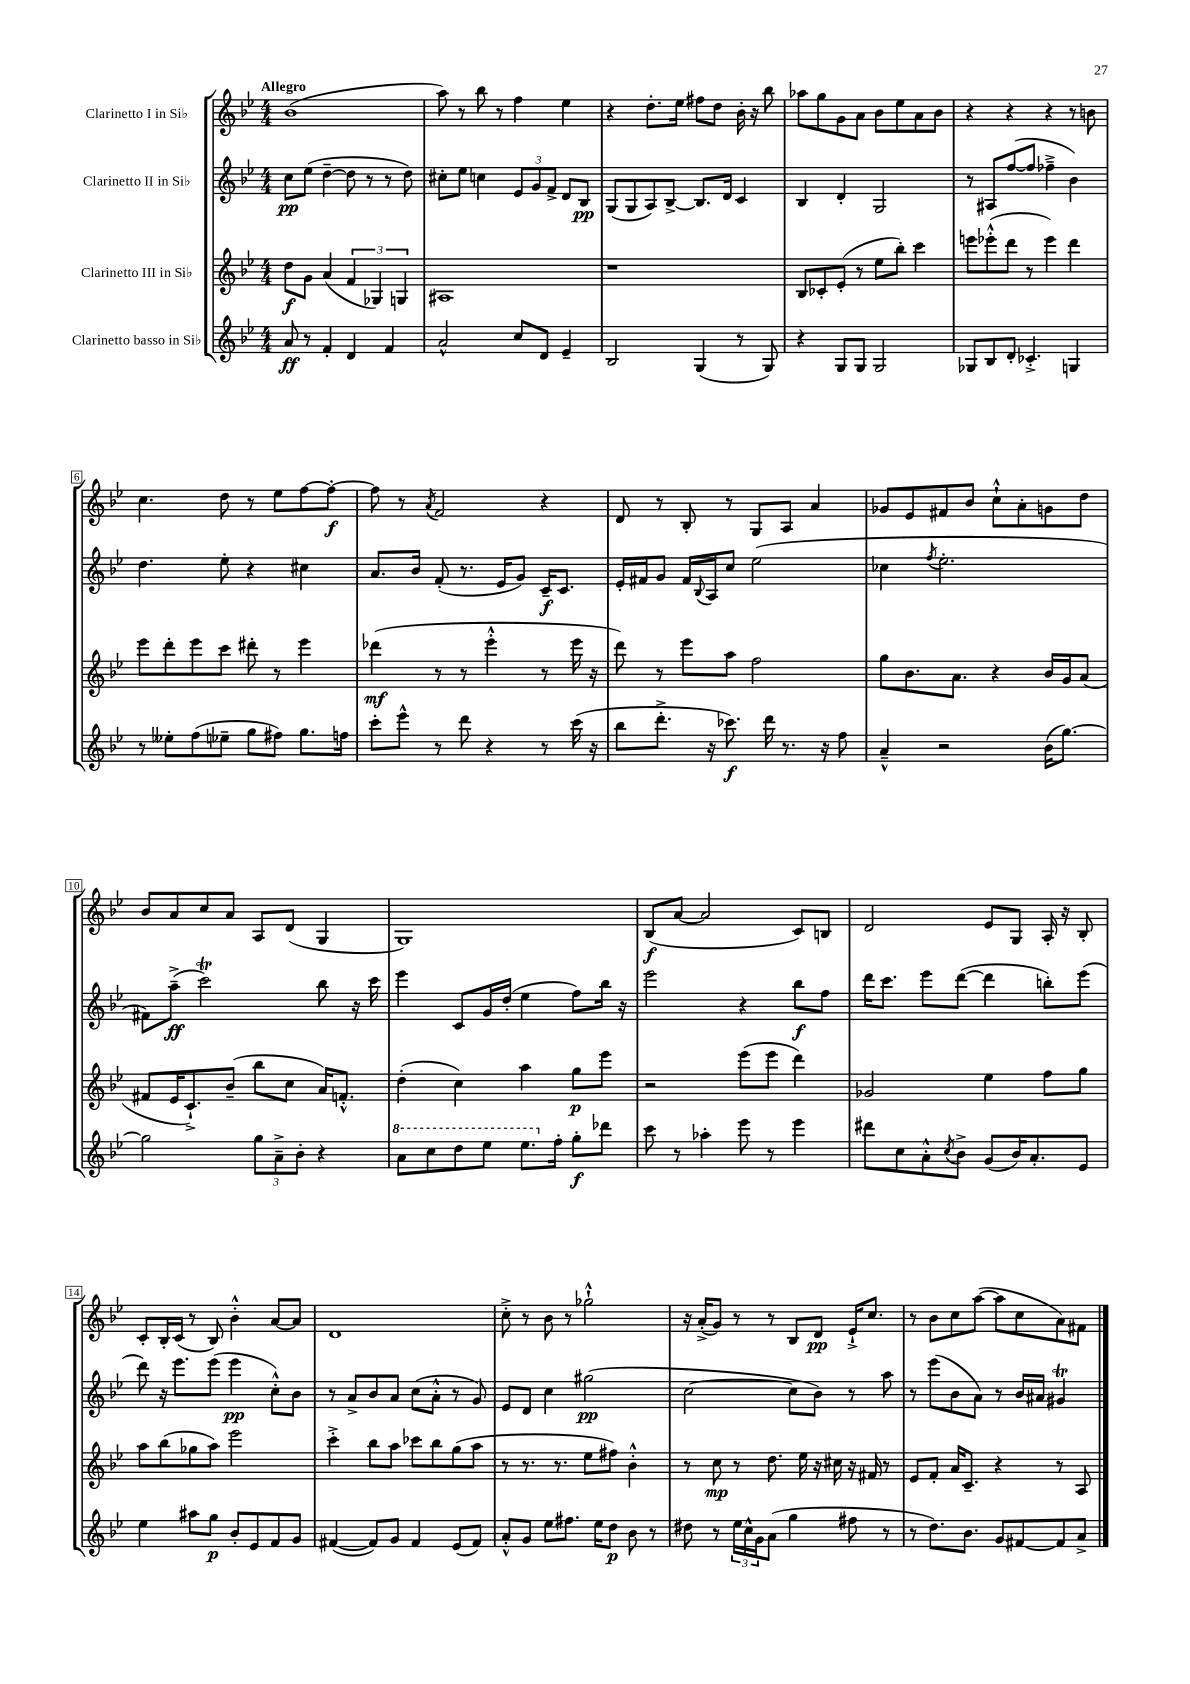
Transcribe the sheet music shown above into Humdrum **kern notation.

**kern	**kern	**kern	**kern
*staff4	*staff3	*staff2	*staff1
*clefG2	*clefG2	*clefG2	*clefG2
*k[b-e-]	*k[b-e-]	*k[b-e-]	*k[b-e-]
*M4/4	*M4/4	*M4/4	*M4/4
8a	8dd	8cc	(1b-
8r	8g	(8ee-	.
4f'	(4a	[4dd~	.
4d	6f	8dd]	.
.	.	8r	.
.	6G-)	.	.
4f	.	8r	.
.	6G	.	.
.	.	8dd)	.
=	=	=	=
2a^^	1A#	8cc#'	8aa)
.	.	8ee-	8r
.	.	4cc	8bb-
.	.	.	8r
8cc	.	12e-	4ff
.	.	12g	.
8d	.	.	.
.	.	12f^	.
4e-~	.	8d	4ee-
.	.	8B-	.
=	=	=	=
2B-	1r	(8G	4r
.	.	8G	.
.	.	8A)	8.dd'
.	.	[8B-^	.
.	.	.	16ee-
(4G	.	8.B-]	8ff#
.	.	.	8dd
.	.	16d	.
8r	.	4c	16b-'
.	.	.	16r
8G)	.	.	8bb-
=	=	=	=
4r	8B-	4B-	8aa-
.	8c-'	.	8gg
8G	(8e-'	4d'	8g
8G	8r	.	8a
2G	8ee-	2G	8b-
.	8bb-')	.	8ee-
.	4ccc	.	8a
.	.	.	8b-
=	=	=	=
8G-	8eee	8r	4r
8B-	(8eee-'^^	8A#	.
8d'	8ddd	([8ff	4r
4.c-'^	8r	8ff]	.
.	4eee-)	4ff-~^	4r
4G	4ddd	4b-)	8r
.	.	.	8b
=	=	=	=
8r	8eee-	4.dd	4.cc
8ee--'	8ddd'	.	.
(8ff	8eee-	.	.
8ee-~	8ccc	8ee-'	8dd
8gg	8ddd#'	4r	8r
8ff#)	8r	.	8ee-
8.gg	4eee-	4cc#	[8ff
.	.	.	8ff'_
16ff	.	.	.
=	=	=	=
8ccc'	(4ddd-	8.a	8ff]
8eee-^^	.	.	8r
.	.	16b-	.
.	.	.	8qa
8r	8r	(8f'	2f
8ddd	8r	8.r	.
4r	4eee-'^^	.	.
.	.	16e-	.
.	.	8g)	.
8r	8r	16c~	4r
.	.	8.c	.
(16ccc	16eee-	.	.
16r	16r	.	.
=	=	=	=
8bb-	8ddd)	16e-'	8d
.	.	16f#	.
8.ddd'^	8r	8g	8r
.	8eee-	16f#	8B-'
.	.	8qqB-	.
16r	.	16A	.
8.ccc-)	8aa	8cc	8r
.	2ff	(2ee-	8G
16ddd	.	.	.
8.r	.	.	8A
.	.	.	4a
16r	.	.	.
8ff	.	.	.
=	=	=	=
4a~^^	8gg	4cc-	8g-
.	8.b-	.	8e-
.	.	8qff	.
2r	.	2.ee-'	8f#
.	8.a	.	.
.	.	.	8b-
.	4r	.	8cc`^^
.	.	.	8a'
(16b-	16b-	.	8g
[8.gg)	16g	.	.
.	(8a	.	8dd
=	=	=	=
2gg]	8f#	8f#)	8b-
.	16e-	(8aa~^	8a
.	8.c`^)	.	.
.	.	2ccc)	8cc
.	(8b-~	.	8a
12gg	8bb-	.	8A
12a~^	.	.	.
.	8cc	.	(8d
12b-'	.	.	.
4r	16a)	8bb-	4G
.	8.f'^^	.	.
.	.	16r	.
.	.	16ccc	.
=	=	=	=
8aa	(4dd'	4eee-	1G)
8ccc	.	.	.
8ddd	4cc)	8c	.
8eee-	.	16g	.
.	.	(16dd'	.
8.eee-	4aa	4ee-	.
16ff'	.	.	.
8gg'	8gg	8ff)	.
8ddd-	8eee-	16bb-	.
.	.	16r	.
=	=	=	=
8ccc	2r	2eee-	(8B-
8r	.	.	[8a
4aa-'	.	.	2a]
8eee-	(8eee-	4r	.
8r	8eee-	.	.
4eee-	4ddd)	8bb-	8c)
.	.	8ff	8B
=	=	=	=
8ddd#	2g-	16ddd	2d
.	.	8.ccc	.
8cc	.	.	.
8a'^^	.	8eee-	.
8qcc	.	.	.
8b-^	.	([8ddd	.
(8g	4ee-	4ddd]	8e-
16b-)	.	.	8G
8.a'	.	.	.
.	8ff	8bb')	16A'
.	.	.	16r
8e-	8gg	(8eee-	8B-'
=	=	=	=
4ee-	8aa	8ddd)	8c'
.	(8bb-	16r	16B-'
.	.	8.eee-	(16c
8aa#	8gg-	.	8r
8gg	8aa)	(8eee-	8B-)
8b-'	2eee-	4eee-	4b-'^^
8e-	.	.	.
8f	.	8cc'^^)	[8a
8g	.	8b-	8a]
=	=	=	=
([4f#	4ccc'^	8r	1d
.	.	8a^	.
8f#])	8bb-	8b-	.
8g	8aa	8a	.
4f#	8ccc-	(8cc	.
.	8bb-	8a'^^	.
(8e-	(8gg	8r	.
8f#)	8aa	8g)	.
=	=	=	=
8a'^^	8r	8e-	8cc'^
8g	8.r	8d	8r
8ee-	.	4cc	8b-
.	8.r	.	.
8.ff#	.	.	8r
.	8ee-	(2gg#	2gg-`^^
16ee-	.	.	.
8dd	8ff#)	.	.
8b-	4b-'^^	.	.
8r	.	.	.
=	=	=	=
8dd#	8r	[2cc	16r
.	.	.	(16a'^
8r	8cc	.	8g)
24ee-	8r	.	8r
24cc^^	.	.	.
24g	.	.	.
(8a	8.dd	.	8r
4gg	.	8cc]	8B-
.	16ee-	.	.
.	16r	8b-)	8d
.	16cc#	.	.
8ff#	16r	8r	16e-`^
.	16f#	.	8.cc
8r	8r	8aa	.
=	=	=	=
8r	8e-	8r	8r
8.dd)	8f'	(8eee-	8b-
.	16a	8b-	8cc
8.b-	8.c~	.	.
.	.	8a)	([8aa
8g	4r	8r	8aa]
[8f#	.	16b-	8cc
.	.	16a#	.
8f#]	8r	4g#	8a)
8a^	8A	.	8f#
==	==	==	==
*-	*-	*-	*-
